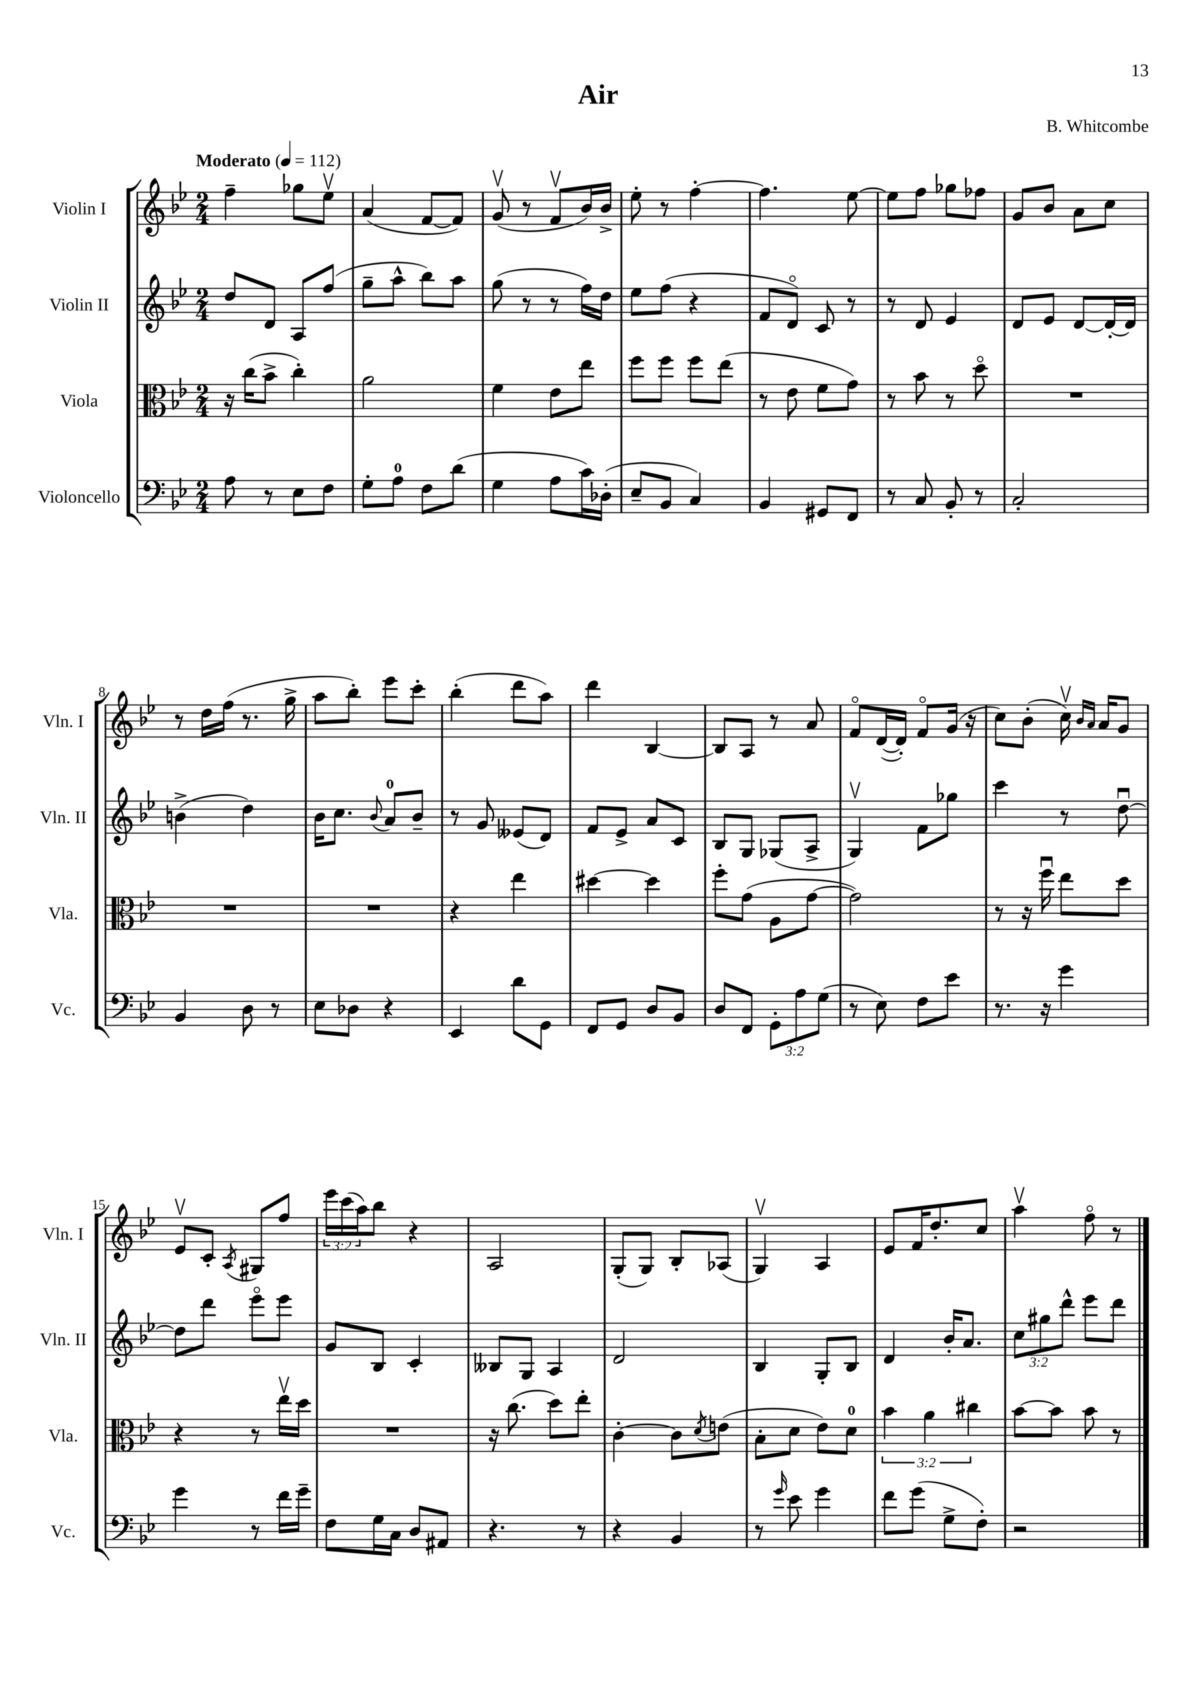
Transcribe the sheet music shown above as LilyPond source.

\header { title = "Air" composer = "B. Whitcombe" }
<<
\new StaffGroup <<
\new Staff = "s0" \with { instrumentName = "Violin I" shortInstrumentName = "Vln. I" } {
    \clef treble \key bes \major \numericTimeSignature \time 2/4 \override Staff.TupletNumber.text = #tuplet-number::calc-fraction-text \tempo "Moderato" 4 = 112
    f''4-- ges''8 ees''8\upbow |
    a'4( f'8~ f'8) |
    g'8\upbow( r8 f'8\upbow bes'16) bes'16-> |
    ees''8-. r8 f''4~-. |
    f''4. ees''8~ |
    ees''8 f''8 ges''8 fes''8 |
    g'8 bes'8 a'8 c''8 |
    r8 d''16 f''16( r8. g''16-> |
    a''8 bes''8-.) ees'''8 c'''8-. |
    bes''4-.( d'''8 a''8) |
    d'''4 bes4~ |
    bes8 a8 r8 a'8 |
    f'8\flageolet d'16~( d'16-.) f'8\flageolet g'16( r16 |
    c''8) bes'8-.( c''16\upbow) \grace { bes'16 a'16 } a'16 g'8 |
    ees'8\upbow c'8-. \acciaccatura { a8 } gis8 f''8 |
    \tuplet 3/2 { ees'''16 c'''16( a''16) } bes''8 r4 |
    a2 |
    g8-.( g8) bes8-. aes8( |
    g4\upbow) a4 |
    ees'8 f'16 d''8.-. c''8 |
    a''4\upbow f''8\flageolet r8 \bar "|." |
}
\new Staff = "s1" \with { instrumentName = "Violin II" shortInstrumentName = "Vln. II" } {
    \clef treble \key bes \major \numericTimeSignature \time 2/4 \override Staff.TupletNumber.text = #tuplet-number::calc-fraction-text
    d''8 d'8 a8 f''8( |
    g''8-- a''8-^ bes''8) a''8 |
    g''8( r8 r8 f''16) d''16 |
    ees''8 f''8( r4 |
    f'8 d'8\flageolet) c'8 r8 |
    r8 d'8 ees'4 |
    d'8 ees'8 d'8~ d'16~-. d'16 |
    b'4->( d''4) |
    bes'16 c''8. \appoggiatura { bes'8 } a'8-0 bes'8-- |
    r8 g'8 eeses'8( d'8) |
    f'8 ees'8-> a'8 c'8 |
    bes8 g8 ges8( a8-> |
    g4\upbow) f'8 ges''8 |
    c'''4 r8 d''8~\downbow |
    d''8 d'''8 ees'''8\flageolet ees'''8 |
    g'8 bes8 c'4-. |
    beses8 g8 a4 |
    d'2 |
    bes4 g8-. bes8 |
    d'4 bes'16-. a'8. |
    \tuplet 3/2 { c''8 gis''8 d'''8-^ } ees'''8 d'''8 \bar "|." |
}
\new Staff = "s2" \with { instrumentName = "Viola" shortInstrumentName = "Vla." } {
    \clef alto \key bes \major \numericTimeSignature \time 2/4 \override Staff.TupletNumber.text = #tuplet-number::calc-fraction-text
    r16 c''16( bes'8-> c''4-.) |
    a'2 |
    f'4 ees'8 ees''8 |
    f''8 f''8 f''8 ees''8( |
    r8 ees'8 f'8 g'8) |
    r8 bes'8 r8 d''8\flageolet |
    R2 |
    R2 |
    R2 |
    r4 ees''4 |
    dis''4~ dis''4 |
    f''8-. g'8( a8 g'8~ |
    g'2) |
    r8 r16 f''16\downbow ees''8 d''8 |
    r4 r8 ees''16\upbow d''16 |
    R2 |
    r16 c''8.( d''8) ees''8-. |
    c'4~-. c'8 \acciaccatura { d'8 } e'8( |
    bes8-. d'8 ees'8) d'8-0 |
    \tuplet 3/2 { bes'4 a'4 cis''4 } |
    bes'8~ bes'8 bes'8 r8 \bar "|." |
}
\new Staff = "s3" \with { instrumentName = "Violoncello" shortInstrumentName = "Vc." } {
    \clef bass \key bes \major \numericTimeSignature \time 2/4 \override Staff.TupletNumber.text = #tuplet-number::calc-fraction-text
    a8 r8 ees8 f8 |
    g8-. a8-0 f8 d'8( |
    g4 a8 c'16) des16-.( |
    ees8-- bes,8 c4) |
    bes,4 gis,8 f,8 |
    r8 c8 bes,8-. r8 |
    c2-. |
    bes,4 d8 r8 |
    ees8 des8 r4 |
    ees,4 d'8 g,8 |
    f,8 g,8 d8 bes,8 |
    d8 f,8 \tuplet 3/2 { g,8-. a8 g8( } |
    r8 ees8) f8 ees'8 |
    r8. r16 g'4 |
    g'4 r8 f'16 g'16-- |
    f8 g16 c16 d8 ais,8 |
    r4. r8 |
    r4 bes,4 |
    r8 \grace { g'16 } ees'8 g'4 |
    f'8 g'8( g8-> f8-.) |
    r2 \bar "|." |
}
>>
>>
